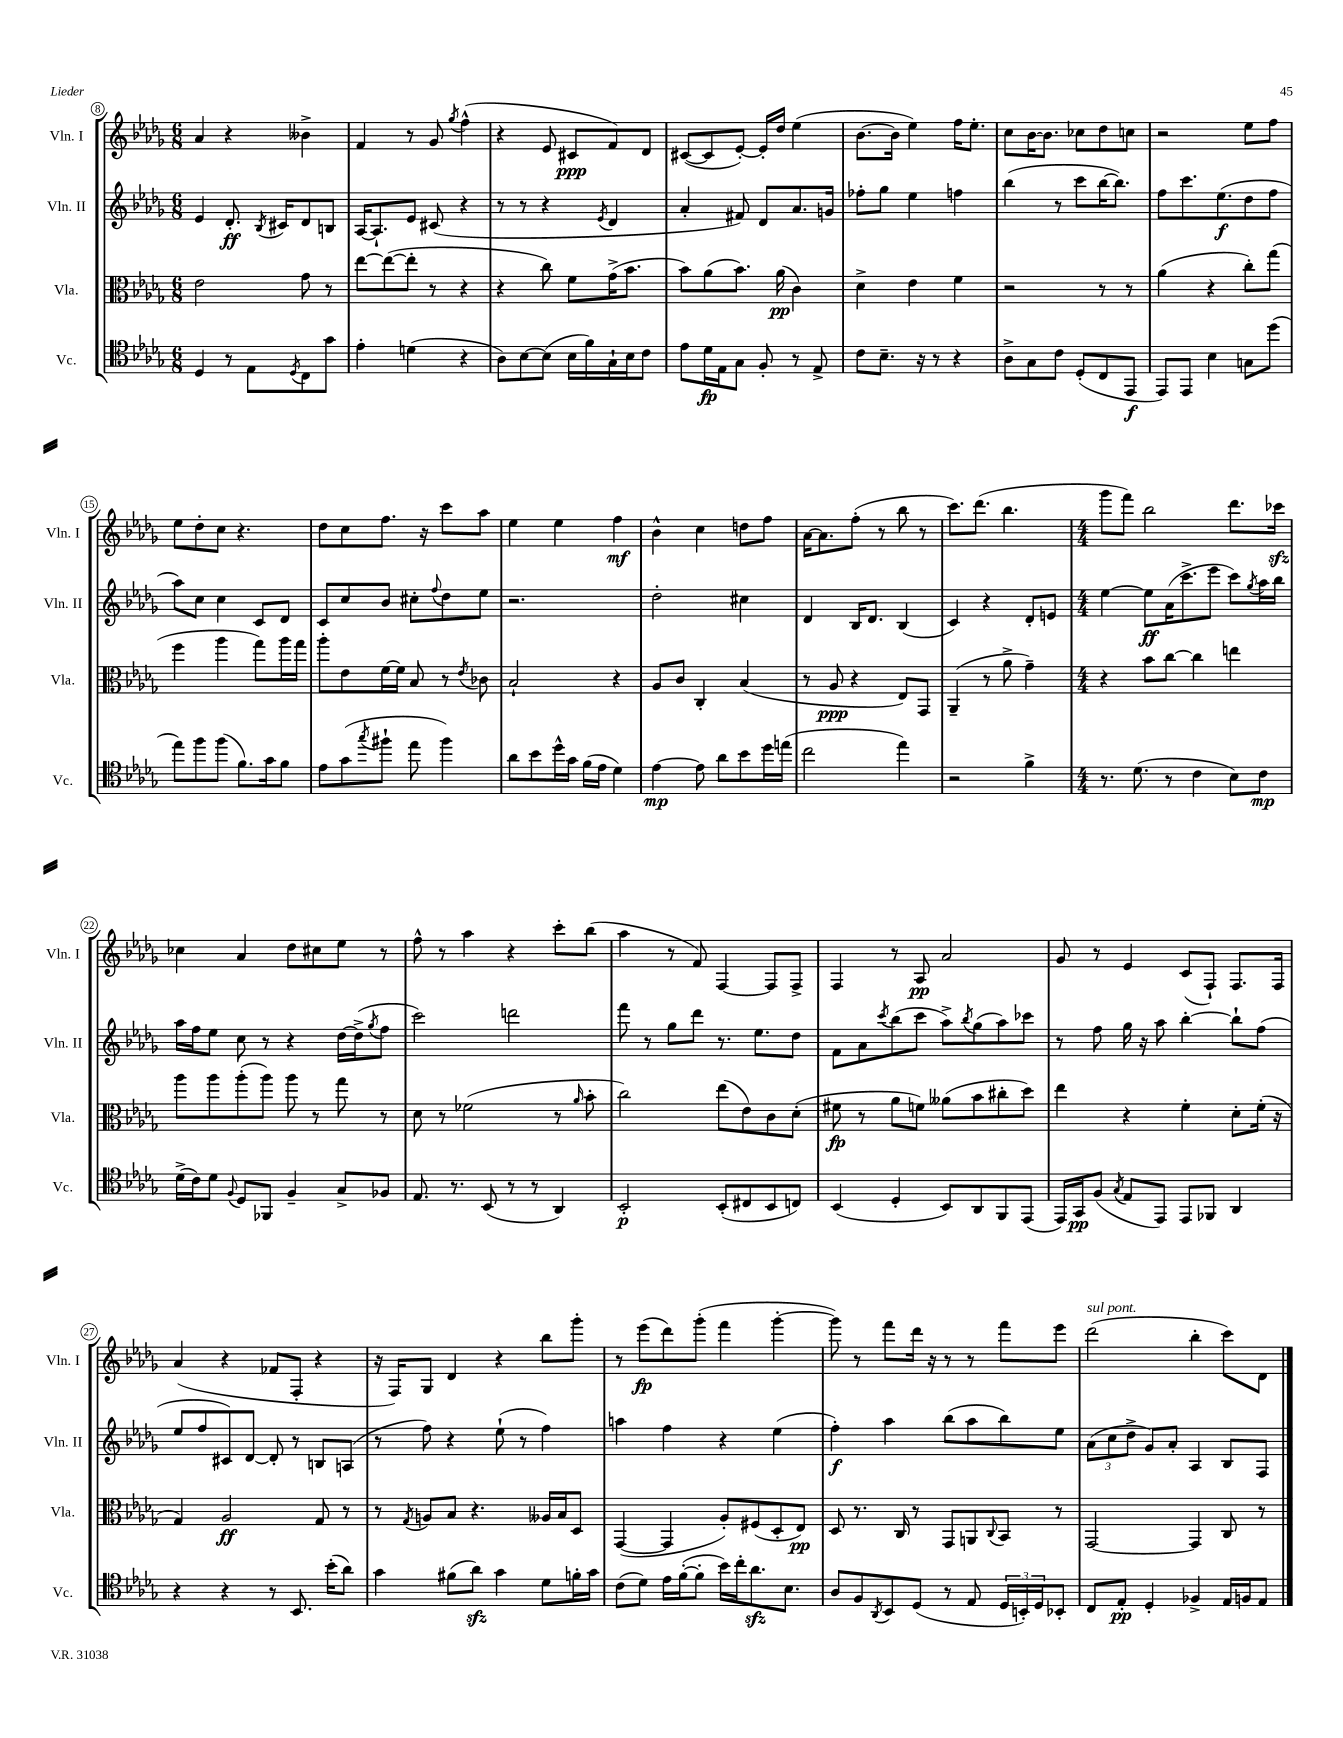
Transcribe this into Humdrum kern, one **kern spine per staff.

**kern	**kern	**kern	**kern
*staff4	*staff3	*staff2	*staff1
*clefC4	*clefC3	*clefG2	*clefG2
*k[b-e-a-d-g-]	*k[b-e-a-d-g-]	*k[b-e-a-d-g-]	*k[b-e-a-d-g-]
*M6/8	*M6/8	*M6/8	*M6/8
4D-	2e-	4e-	4a-
8r	.	8.d-'	4r
8E-	.	.	.
.	.	8qB-	.
.	.	16c#	.
8qD-	.	.	.
8C	8g-	8d-	4b--^
8g-	8r	8B	.
=	=	=	=
4e-'	[8ee-	[16A-	4f
.	.	8.A-`]	.
.	(8ee-_	.	.
(4d	8ee-']	8e-	8r
.	8r	(8c#	8g-
.	.	.	8qgg-
4r	4r	4r	(4ff^^
=	=	=	=
8A-)	4r	8r	4r
[8B-	.	8r	.
(8B-]	8cc)	4r	8e-
16B-	8f	.	8c#
16f)	.	.	.
.	.	8qe-	.
16G-`	(16g-^	4d-	8f)
16B-	8.b-	.	.
8c	.	.	8d-
=	=	=	=
8e-	8b-)	4a-'	([8c#
16d-	(8a-	.	8c#]
16E-	.	.	.
8G-	8.b-)	8f#)	[8e-')
8F'	.	8d-	16e-']
.	(16a-	.	16dd-
8r	4c)	8.a-	(4ee-
8E-^	.	.	.
.	.	16g	.
=	=	=	=
8c	4d-^	8ff-'	[8.b-
8.B-~	.	8gg-	.
.	.	.	16b-]
.	4e-	4ee-	4ee-)
16r	.	.	.
8r	.	.	.
4r	4f	4ff	16ff
.	.	.	8.ee-'
=	=	=	=
8A-^	2r	(4bb-	8cc
8G-	.	.	[16b-
.	.	.	8.b-]
8c	.	8r	.
(8D-'	.	8ccc	8cc-
8C	8r	[16bb-	8dd-
.	.	8.bb-])	.
8EE-	8r	.	8cc
=	=	=	=
8EE-)	(4a-	8ff	2r
8EE-	.	8.ccc	.
4B-	4r	.	.
.	.	(8.ee-	.
8G	8cc')	8dd-	8ee-
(8dd-	(8gg-	8ff	8ff
=	=	=	=
8ee-)	4ff	8aa-)	8ee-
8ff	.	8cc	8dd-'
(8ff	4aa-	4cc	8cc
8.f)	.	.	4.r
.	8gg-)	8c	.
16g-	.	.	.
8f	16aa-	8d-	.
.	16gg-	.	.
=	=	=	=
8e-	8aa-'	8c	8dd-
(8g-	8e-	8cc	8cc
8qgg-	.	.	.
8ff#`	[16f	8b-	8.ff
.	16f]	.	.
8ee-	8B-	8cc#'	.
.	.	.	16r
.	.	8qqff	.
4ff#)	8r	8dd-	8ccc
.	8qe-	.	.
.	8c-	8ee-	8aa-
=	=	=	=
8a-	2B-`	2.r	4ee-
8b-	.	.	.
16dd-^^	.	.	4ee-
16g-	.	.	.
(16f	.	.	.
16e-	.	.	.
4d-)	4r	.	4ff
=	=	=	=
[4e-	8A-	2dd-'	4b-^^
.	8c	.	.
8e-]	4C'	.	4cc
8a-	.	.	.
8b-	(4B-	4cc#	8dd
16dd-	.	.	8ff
(16ee	.	.	.
=	=	=	=
2cc	8r	4d-	[16a-
.	.	.	8.a-]
.	8A-	.	.
.	4r	16B-	(8ff'
.	.	8.d-	.
.	.	.	8r
4ee-)	8E-)	(4B-	8bb-
.	8GG-	.	8r
=	=	=	=
2r	(4AA-~	4c)	8.ccc)
.	.	.	(8.ddd-
.	8r	4r	.
.	8a-^	.	4.bb-
4f^	4g-~)	8d-'	.
.	.	8e	.
=	=	=	=
*M4/4	*M4/4	*M4/4	*M4/4
8.r	4r	[4ee-	8ggg-
.	.	.	8fff)
(8.d-	.	.	.
.	8b-	8ee-]	2bb-
8r	[8cc	(16a-	.
.	.	8.ccc^	.
4c	4cc]	.	.
.	.	8eee-	.
8B-)	4ee	8ccc)	8.ddd-
.	.	8qgg-	.
8c	.	16aa-	.
.	.	16bb-	16ccc-
=	=	=	=
(16d-^	8aa-	16aa-	4cc-
16c)	.	16ff	.
8d-	8aa-	8ee-	.
8qqF	.	.	.
8D-	(8aa-'	8cc	4a-
8FF-	8aa-)	8r	.
4F~	8aa-	4r	8dd-
.	8r	.	8cc#
8G-^	8gg-	[16dd-	8ee-
.	.	(16dd-^]	.
.	.	8qgg-	.
8F-	8r	8ff	8r
=	=	=	=
8.E-	8d-	2ccc)	8ff^^
.	8r	.	8r
8.r	.	.	.
.	(2f-	.	4aa-
(8BB-	.	.	.
8r	.	2ddd	4r
8r	.	.	.
4AA-)	8r	.	8ccc'
.	16qqa-	.	.
.	8b-'	.	(8bb-
=	=	=	=
2BB-'	2cc)	8fff	4aa-
.	.	8r	.
.	.	8gg-	8r
.	.	8ddd-	8f)
(8BB-'	(8ee-	8.r	[4F
8C#	8e-)	.	.
.	.	8.ee-	.
8BB-	8c	.	8F]
8C)	(8d-'	8dd-	8F^
=	=	=	=
(4BB-	8f#	8f	4F
.	8r	8a-	.
.	.	8qccc	.
4D-'	8a-	(8bb-	8r
.	8f)	8ccc	8A-
8BB-)	(8a--	8aa-^)	2a-
.	.	8qbb-	.
8AA-	8b-	(8gg-	.
8FF	8cc#'	8aa-)	.
(8EE-	8dd-)	8ccc-	.
=	=	=	=
16EE-)	4ee-	8r	8g-
16GG-	.	.	.
(8F	.	8ff	8r
8qG-	.	.	.
8E-	4r	16gg-	4e-
.	.	16r	.
8EE-)	.	8aa-	.
8EE-	4f'	[4bb-'	(8c
8FF-	.	.	8F`)
4AA-	8d-'	8bb-`]	8.F
.	(16f'	(8ff	.
.	16r	.	16F
=	=	=	=
4r	4G-)	8ee-	(4a-
.	.	8ff	.
4r	2A-	8c#)	4r
.	.	[8d-	.
8r	.	8d-']	8f-
8.BB-	.	8r	8F'
.	8G-	8B	4r
(16b-'	.	.	.
8a-)	8r	(8A	.
=	=	=	=
4g-	8r	8r	16r
.	.	.	16F)
.	8qG-	.	.
.	8A	8ff)	8G-
(8f#	8B-	4r	4d-
8a-)	4.r	.	.
4g-	.	(8ee-`	4r
.	.	8r	.
8d-	16A--	4ff)	8bb-
.	16B-	.	.
16f'	8D-	.	8ggg-'
16g-	.	.	.
=	=	=	=
(8c	([4GG-	4aa	8r
8d-)	.	.	(8eee-
16e-	4GG-]	4ff	8ddd-)
([16f'	.	.	.
8f']	.	.	(8ggg-'
16b-)	8A-')	4r	4fff
16cc'	.	.	.
8.a-	(8F#	.	.
.	8D-'	(4ee-	[4ggg-'
8.B-	.	.	.
.	8E-)	.	.
=	=	=	=
8A-	8D-	4ff')	8ggg-])
8F	8.r	.	8r
8qAA-	.	.	.
8BB-	.	4aa-	8fff
.	16C	.	.
(8D-	8r	.	16ddd-
.	.	.	16r
8r	8GG-	(8bb-	8r
8E-	8AA	8aa-	8r
.	8qqC	.	.
24D-	8BB-	8bb-)	8fff
24BB')	.	.	.
24D-	.	.	.
8BB-'	8r	8ee-	8eee-
=	=	=	=
8C	[2GG-	(12a-	(2ddd-
.	.	12cc	.
8E-'	.	.	.
.	.	12dd-^	.
4D-'	.	8g-)	.
.	.	8a-'	.
4F-^	4GG-]	4A-	4bb-'
16E-	8C	8B-	8ccc)
16F	.	.	.
8E-	8r	8F	8d-
==	==	==	==
*-	*-	*-	*-
